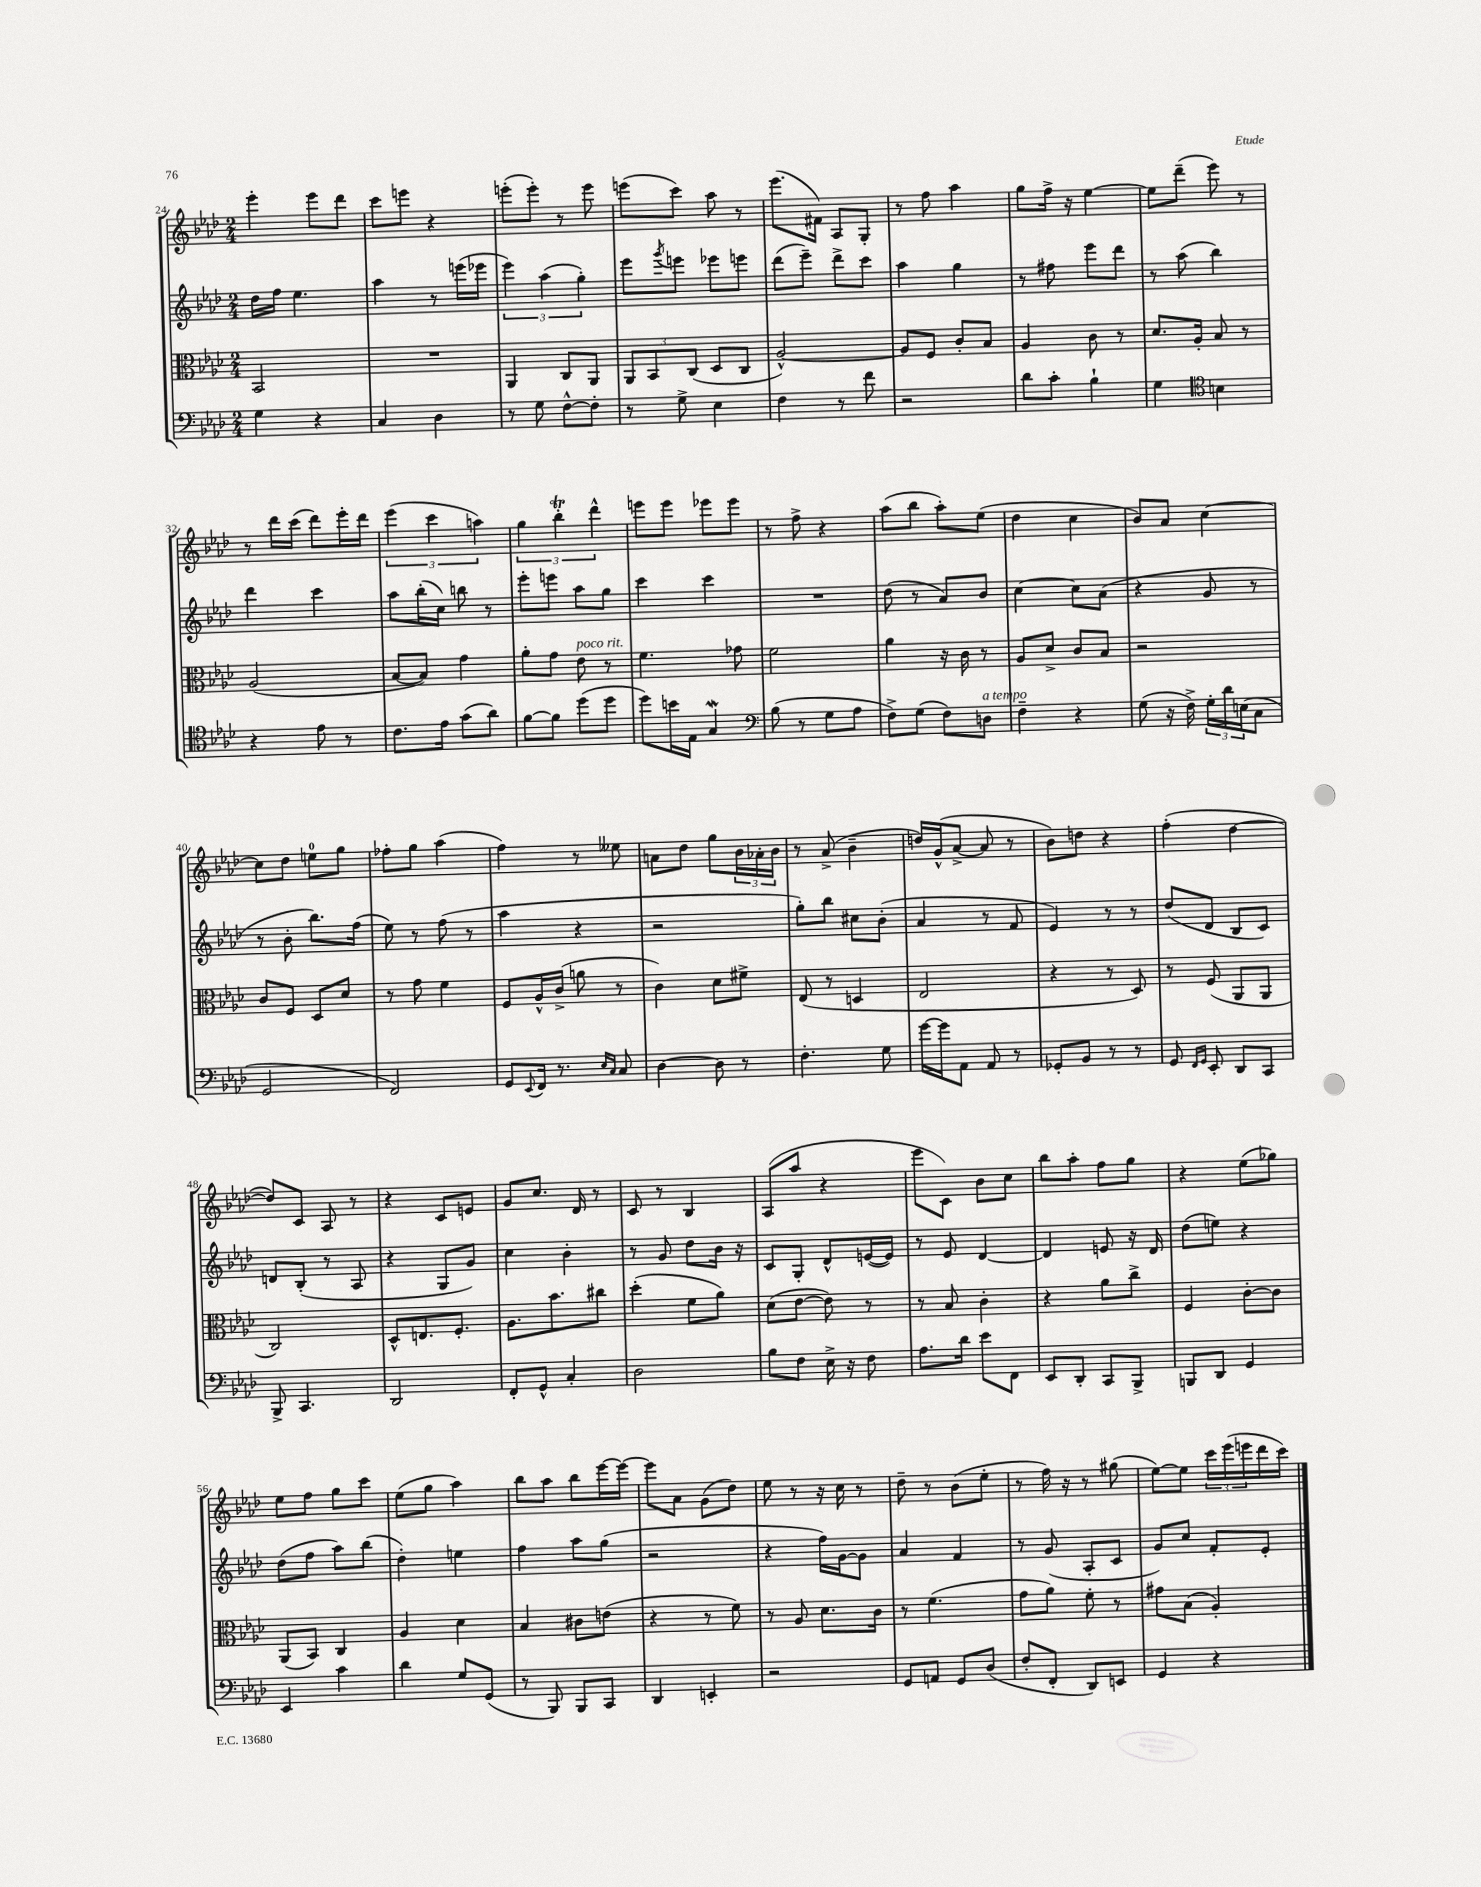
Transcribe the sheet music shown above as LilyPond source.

<<
\new StaffGroup <<
\new Staff = "s0" {
    \clef treble \key aes \major \numericTimeSignature \time 2/4
    ees'''4-. ees'''8 des'''8 |
    c'''8 e'''8 r4 |
    e'''8-.( e'''8-.) r8 e'''8 |
    e'''8( c'''8) aes''8 r8 |
    ees'''8.( fis'16) aes8 g8-. |
    r8 f''8 aes''4 |
    g''8 f''16-> r16 ees''4~ |
    ees''8 des'''8--( ees'''8) r8 |
    r8 des'''16 c'''16( des'''8) ees'''16-. des'''16 |
    \tuplet 3/2 { ees'''4( c'''4 a''4) } |
    \tuplet 3/2 { g''4 bes''4-.\trill des'''4-^ } |
    e'''8 e'''8 ees'''8 ees'''8 |
    r8 f''8-> r4 |
    aes''8( bes''8 aes''8-.) ees''8( |
    des''4 c''4 |
    bes'8) aes'8 c''4~ |
    c''8 des''8 e''8-0 g''8 |
    fes''8-. g''8 aes''4( |
    f''4) r8 eeses''8 |
    a'8 des''8 g''8 \tuplet 3/2 { bes'16 aes'16-. bes'16 } |
    r8 aes'8->( bes'4-- |
    d''16) g'16-^( aes'8~-> aes'8 r8 |
    bes'8) d''8 r4 |
    f''4-.( des''4~ |
    des''8) c'8 aes8 r8 |
    r4 c'8 e'8 |
    g'8 c''8. des'16 r8 |
    c'8 r8 bes4 |
    aes8( aes''8 r4 |
    ees'''8 c'8) bes'8 c''8 |
    bes''8 aes''8-. f''8 g''8 |
    r4 ees''8( ges''8) |
    ees''8 f''8 g''8 c'''8 |
    ees''8( g''8 aes''4) |
    bes''8 aes''8 bes''8 ees'''16~ ees'''16~ |
    ees'''8 aes'8 g'8( des''8) |
    ees''8 r8 r16 c''16 r8 |
    des''8-- r8 bes'8( ees''8-. |
    r8 f''16) r16 r8 gis''8( |
    ees''8~) ees''8 \tuplet 3/2 { c'''16 ees'''16( e'''16 } des'''16 c'''16) \bar "|." |
}
\new Staff = "s1" {
    \clef treble \key aes \major \numericTimeSignature \time 2/4
    des''16 f''16 ees''4. |
    aes''4 r8 e'''16( ees'''16 |
    \tuplet 3/2 { ees'''4) aes''4( g''4-.) } |
    ees'''8 \acciaccatura { g'''8 } e'''8 ees'''8 e'''8 |
    des'''8( ees'''8--) des'''8-> c'''8 |
    aes''4 g''4 |
    r8 fis''8 ees'''8 des'''8 |
    r8 aes''8( bes''4) |
    des'''4 c'''4 |
    aes''8 bes''16-.( c''16) b''8 r8 |
    ees'''8-. e'''8 aes''8 g''8 |
    c'''4 c'''4 |
    R2 |
    des''8( r8 aes'8) bes'8 |
    c''4~ c''8 aes'8( |
    r4 g'8 r8 |
    r8 bes'8-. bes''8.) f''16( |
    ees''8) r8 f''8( r8 |
    aes''4 r4 |
    r2 |
    g''8-.) bes''8 cis''8 bes'8-.( |
    aes'4 r8 f'8 |
    ees'4) r8 r8 |
    des''8( des'8 bes8 c'8) |
    d'8 bes8-.( r8 aes8 |
    r4 g8 g'8) |
    c''4 bes'4-. |
    r8 g'8 des''8 bes'16 r16 |
    c'8 g8-. des'8-^ e'16~( e'16) |
    r8 ees'8 des'4~ |
    des'4 e'8 r16 des'16 |
    des''8( e''8) r4 |
    des''8( f''8 aes''8) bes''8( |
    des''4-.) e''4 |
    f''4 aes''8 g''8( |
    r2 |
    r4 f''16) g'16~ g'8 |
    aes'4 f'4 |
    r8 g'8( aes8-. c'8 |
    g'8) c''8 f'8-. ees'8-. \bar "|." |
}
\new Staff = "s2" {
    \clef alto \key aes \major \numericTimeSignature \time 2/4
    bes,2 |
    R2 |
    aes,4 c8 aes,8 |
    \tuplet 3/2 { aes,8 bes,8 c8( } des8 c8 |
    aes2~-^) |
    aes8 f8 c'8-. bes8 |
    aes4 c'8 r8 |
    des'8. aes16-. bes8 r8 |
    aes2( |
    bes8~ bes8) g'4 |
    aes'8-. g'8 ees'8^\markup { \italic "poco rit." } r8 |
    f'4. ges'8 |
    f'2 |
    aes'4 r16 c'16 r8 |
    aes8 des'8-> c'8 bes8 |
    r2 |
    c'8 f8 des8 des'8 |
    r8 g'8 f'4 |
    f8 aes16-^ c'16->( a'8 r8 |
    c'4) des'8 fis'8-> |
    ees8( r8 d4 |
    ees2 |
    r4 r8 des8) |
    r8 f8( aes,8 aes,8 |
    c2) |
    des8-^ e8. f8.-. |
    aes8. bes'8. cis''8 |
    des''4-.( f'8 aes'8) |
    des'8( ees'8~ ees'8) r8 |
    r8 bes8 c'4-. |
    r4 aes'8 c''8-> |
    f4 c'8~-. c'8 |
    aes,8( bes,8) c4 |
    aes4 des'4 |
    bes4 cis'8 e'8( |
    r4 r8 f'8) |
    r8 aes8 des'8. c'16 |
    r8 f'4.( |
    g'8 aes'8) f'8-. r8 |
    gis'8 bes8( aes4-.) \bar "|." |
}
\new Staff = "s3" {
    \clef bass \key aes \major \numericTimeSignature \time 2/4
    g4 r4 |
    c4 des4 |
    r8 g8 f8~-^ f8-. |
    r8 g8-> ees4 |
    f4 r8 f'8 |
    r2 |
    des'8 c'8-. bes4-! |
    g4 \clef tenor b4 |
    r4 ees'8 r8 |
    c'8. ees'16 g'8( aes'8) |
    f'8~ f'8 des''8( des''8 |
    des''8) b'16 ees16 g4\mordent |
    \clef bass bes8( r8 g8 aes8 |
    f8->) g8( f8) d8^\markup { \italic "a tempo" } |
    f4-- r4 |
    g8( r16 f16->) \tuplet 3/2 { g16-. des'16 e16( } c8 |
    g,2 |
    f,2) |
    g,8 \appoggiatura { ees,8 } f,16 r8. \grace { ees16 c16 } c8 |
    des4~ des8 r8 |
    f4.-. g8 |
    g'16~ g'16 aes,8 aes,8 r8 |
    ges,8-. bes,8 r8 r8 |
    g,8 \grace { f,16 g,16 } ees,8-. des,8 c,8 |
    bes,,8-> c,4. |
    des,2 |
    f,8-. g,8-^ c4-. |
    des2 |
    bes8 f8 ees16-> r16 f8 |
    aes8. des'16 ees'8 f,8 |
    ees,8 des,8-. c,8 bes,,8-> |
    b,,8 des,8 g,4 |
    ees,4 c'4 |
    des'4 g8 g,8( |
    r8 bes,,8) bes,,8 c,8 |
    des,4 e,4-. |
    r2 |
    g,8 a,8 g,8 des8( |
    f8-. f,8-. des,8) e,8 |
    g,4 r4 \bar "|." |
}
>>
>>
\layout { \context { \Score currentBarNumber = #24 } }
